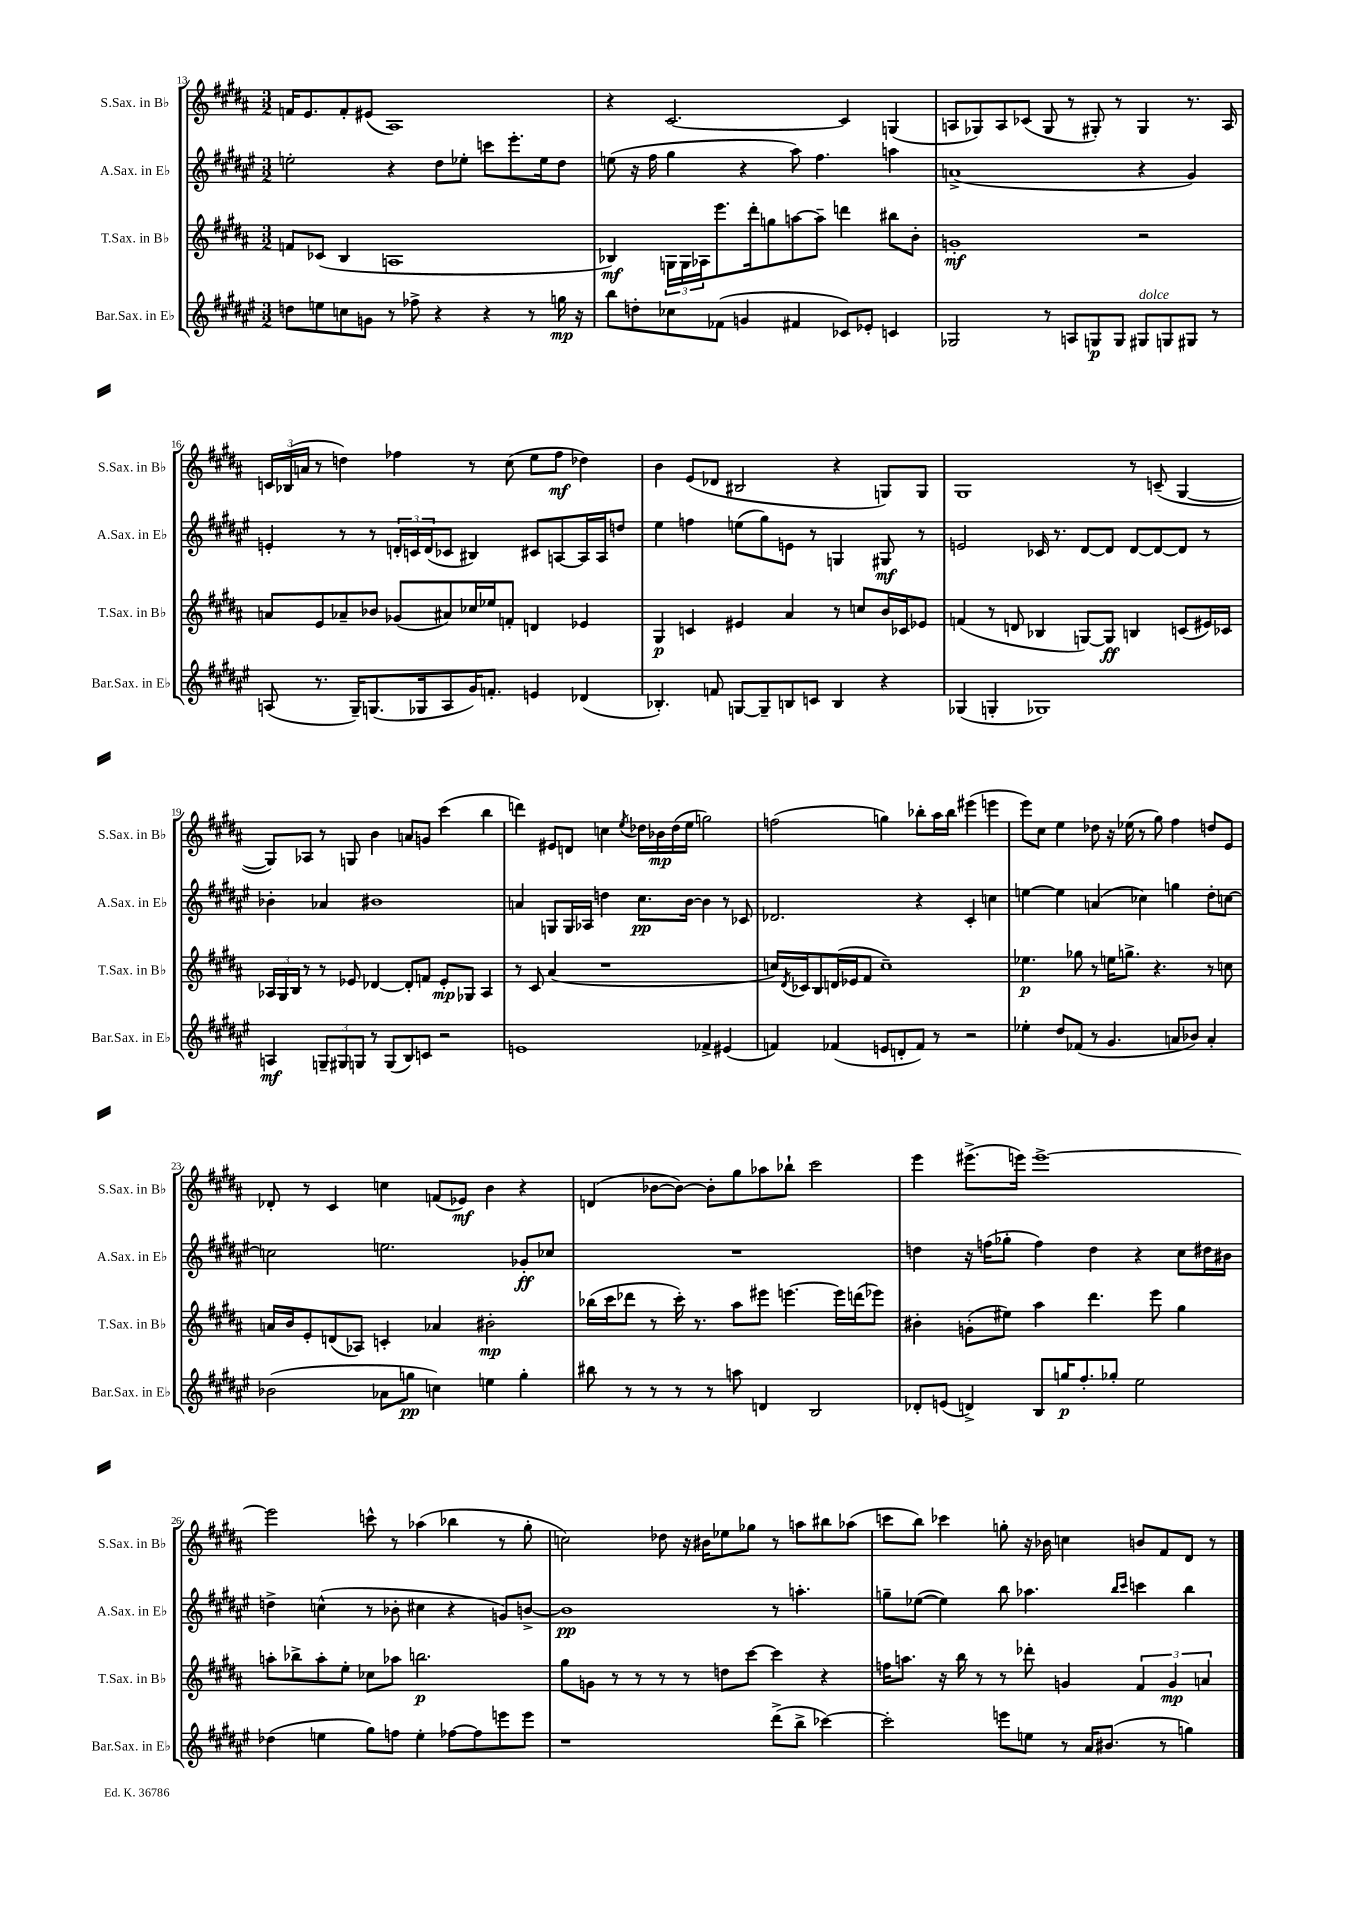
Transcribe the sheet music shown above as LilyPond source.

<<
\new StaffGroup <<
\new Staff = "s0" \with { instrumentName = "S.Sax. in Bb" shortInstrumentName = "S.Sax. in Bb" } {
    \clef treble \key b \major \numericTimeSignature \time 3/2
    f'16 e'8. f'8-. eis'8( ais1) |
    r4 cis'2.~ cis'4 g4( |
    a8 ges8) a8 ces'8( ges8 r8 gis8-.) r8 gis4 r8. a16 |
    \tuplet 3/2 { c'16 bes16( a'16 } r8 d''4) fes''4 r8 cis''8( e''8 fes''8\mf des''4) |
    b'4 e'8( des'8 bis2 r4 g8) g8 |
    gis1 r8 c'8--( gis4~ |
    gis8) aes8 r8 g8 b'4 a'8 g'8 cis'''4( b''4 |
    d'''4) eis'8 d'8 c''4 \acciaccatura { e''8 } des''16 bes'16\mp des''16( e''16 g''2) |
    f''2( g''4) bes''8-. ais''16 bes''16 eis'''4( e'''4 |
    e'''8) cis''8 e''4 des''8 r16 ees''16( r8 gis''8) fis''4 d''8 e'8 |
    des'8-. r8 cis'4 c''4 f'8( ees'8\mf) b'4 r4 |
    d'4( bes'8~ bes'8~) bes'8-. gis''8 aes''8 bes''8-! cis'''2 |
    e'''4 eis'''8.->( e'''16) e'''1~-> |
    e'''2 c'''8-^ r8 aes''4( bes''4 r8 gis''8-. |
    c''2) des''8 r16 bis'16 ees''8 ges''8 r8 a''8 bis''8 aes''8( |
    c'''8 b''8) ces'''4 g''8-. r16 bes'16 c''4 b'8 fis'8 dis'8 r8 \bar "|." |
}
\new Staff = "s1" \with { instrumentName = "A.Sax. in Eb" shortInstrumentName = "A.Sax. in Eb" } {
    \clef treble \key fis \major \numericTimeSignature \time 3/2
    e''2-. r4 dis''8 ees''8-. c'''8 eis'''8.-. ees''16 dis''8 |
    e''8( r16 fis''16 gis''4 r4 ais''8) fis''4. a''4 |
    a'1->( r4 gis'4) |
    e'4-. r8 r8 \tuplet 3/2 { d'16-. c'16 d'16( } ces'8 bis4) cis'8 a8~ a16 a16 d''8 |
    eis''4 f''4 e''8( gis''8) e'8 r8 g4 gis8\mf r8 |
    e'2 ces'16 r8. dis'8~ dis'8 dis'8~ dis'8~ dis'8 r8 |
    bes'4-. aes'4 bis'1 |
    a'4 g8 g16 aes16 d''4 cis''8.\pp b'16~ b'4 r8 ces'8 |
    des'2. r4 cis'4-. c''4 |
    e''4~ e''4 a'4( ces''4) g''4 dis''8-. c''8~ |
    c''2 e''2. ges'8-.\ff ces''8 |
    R1. |
    d''4 r16 f''16( ges''8-. f''4) d''4 r4 cis''8 dis''16 bis'16 |
    d''4-> c''4-^( r8 bes'8-. cis''4 r4 g'8) b'8~-> |
    b'1\pp r8 a''4.-. |
    g''8-- ees''8~( ees''4) b''8 aes''4. \grace { b''16 cis'''16 } c'''4 b''4 \bar "|." |
}
\new Staff = "s2" \with { instrumentName = "T.Sax. in Bb" shortInstrumentName = "T.Sax. in Bb" } {
    \clef treble \key b \major \numericTimeSignature \time 3/2
    f'8 ces'8( b4 a1 |
    bes4\mf) \tuplet 3/2 { g16 g16 aes16 } e'''8. dis'''16-. g''8 a''8~ a''8-- d'''4 bis''8 b'8-. |
    g'1-.\mf r2 |
    a'8 e'8 aes'8-- bes'8 ges'8( ais'8) ces''16 ees''16 f'8-. d'4 ees'4 |
    gis4\p c'4 eis'4 ais'4 r8 c''8 b'16 ces'16 ees'8 |
    f'4( r8 d'8 bes4 g8~) g8\ff b4 c'8( eis'16) ces'16 |
    \tuplet 3/2 { aes16 gis16 b16 } r8 r8 ees'8 des'4~ des'8-. f'8 ees'8-.\mp ges8 aes4 |
    r8 cis'8 ais'4( r1 |
    c''16) \acciaccatura { dis'8 } ces'16 b8 d'16( ees'16 fis'8 c''1--) |
    ees''4.\p ges''8 r8 e''16 g''8.-> r4. r8 c''8 |
    a'16 b'16 e'8-. d'8( aes8) c'4-. aes'4 bis'2-.\mp |
    bes''16( cis'''16 des'''8 r8 cis'''16-.) r8. ais''8 eis'''8 e'''4.~ e'''16 d'''16( ees'''8) |
    bis'4-. g'8-.( eis''8) ais''4 dis'''4. e'''8 gis''4 |
    a''8-. bes''8-> a''8-. e''8-. ces''8 aes''8 b''2.\p |
    gis''8 g'8 r8 r8 r8 r8 d''8 cis'''8~ cis'''4 r4 |
    f''16 a''8. r16 b''16 r8 r8 des'''8-. g'4 \tuplet 3/2 { fis'4 g'4\mp a'4 } \bar "|." |
}
\new Staff = "s3" \with { instrumentName = "Bar.Sax. in Eb" shortInstrumentName = "Bar.Sax. in Eb" } {
    \clef treble \key fis \major \numericTimeSignature \time 3/2
    d''8 e''8 c''8 g'8 r8 fes''8-> r4 r4 r8 g''16\mp r16 |
    b''8 d''8-. ces''8 fes'8( g'4 fis'4 ces'8) ees'8-. c'4 |
    ges2 r8 a8 g8\p g8 gis8^\markup { \italic "dolce" } g8 gis8 r8 |
    a8( r8. gis16--) g8.( ges16 a8 gis'16) f'8.-. e'4 des'4( |
    bes4.-.) f'8 g8~ g8-- b8 c'8 b4 r4 |
    ges4( g4-. ges1) |
    a4\mf \tuplet 3/2 { g8-- gis8 g8 } r8 g8( b8) c'8 r2 |
    e'1 fes'4-> eis'4( |
    f'4) fes'4( e'8 d'8-. fes'8) r8 r2 |
    ees''4-. dis''8 fes'8( r8 gis'4. a'8 bes'8) a'4-. |
    bes'2( aes'8 g''8\pp c''4) e''4 g''4-. |
    bis''8 r8 r8 r8 r8 a''8 d'4 b2 |
    des'8-. e'8( d'4->) b8 g''16\p fis''8.-. ges''8-. eis''2 |
    des''4( e''4 gis''8) f''8 e''4-. fes''8~ fes''8 e'''8 e'''8 |
    r1 dis'''8->( b''8-> ces'''4~) |
    ces'''2-. e'''8 e''8 r8 ais'16 bis'8.( r8 g''4) \bar "|." |
}
>>
>>
\layout { \context { \Score currentBarNumber = #13 } }
